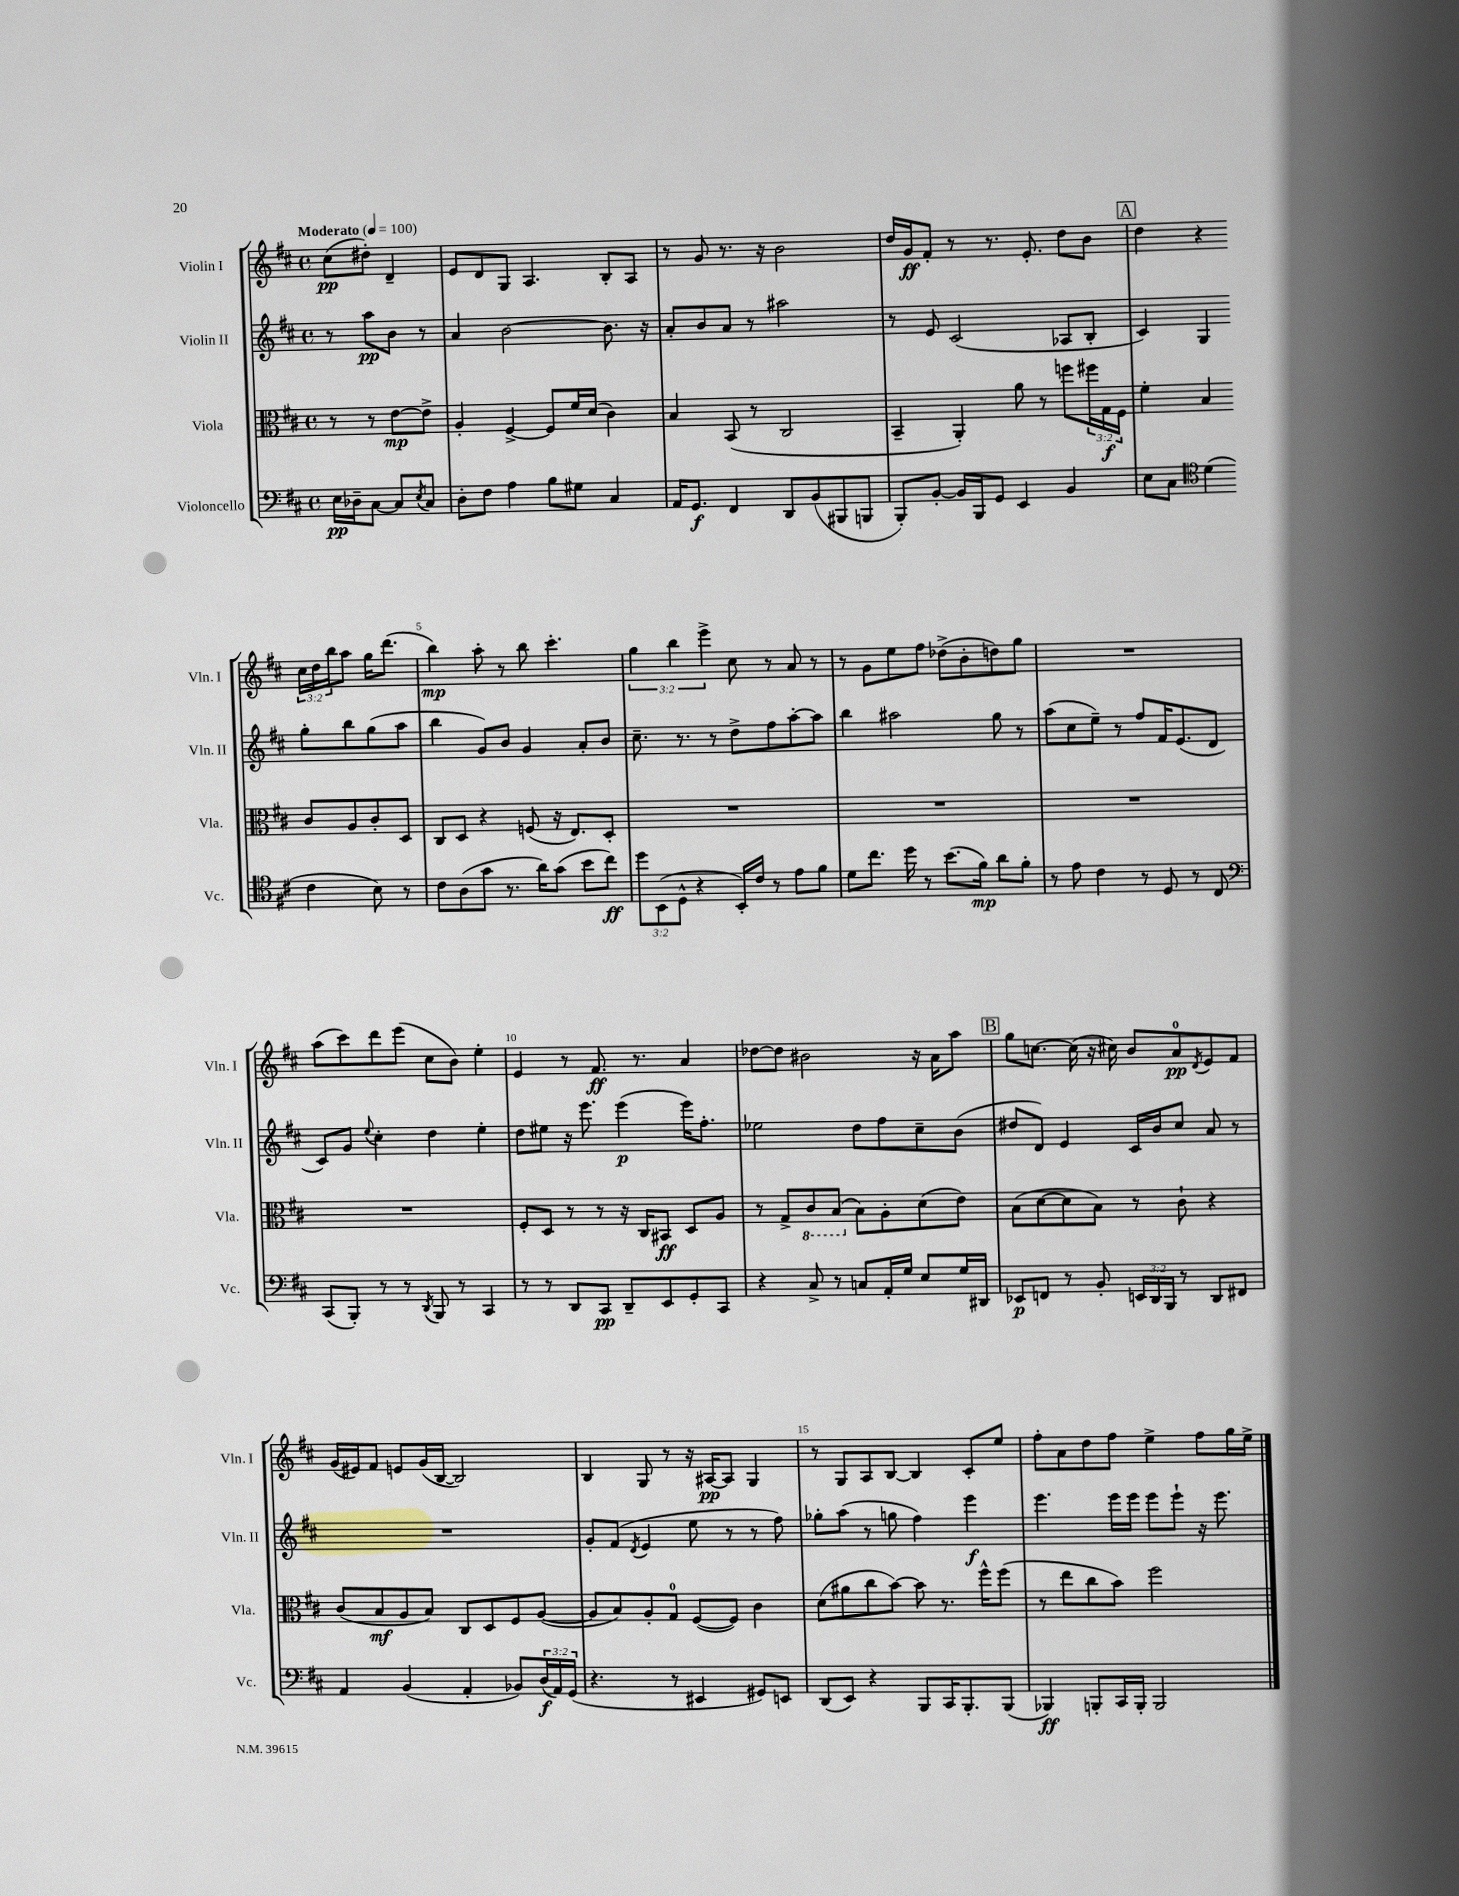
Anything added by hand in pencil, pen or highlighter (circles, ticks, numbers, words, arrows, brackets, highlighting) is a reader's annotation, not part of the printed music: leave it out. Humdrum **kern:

**kern	**dynam	**kern	**dynam	**kern	**dynam	**kern	**dynam
*part4	*part4	*part3	*part3	*part2	*part2	*part1	*part1
*staff4	*staff4	*staff3	*staff3	*staff2	*staff2	*staff1	*staff1
*I"Violoncello	*	*I"Viola	*	*I"Violin II	*	*I"Violin I	*
*I'Vc.	*	*I'Vla.	*	*I'Vln. II	*	*I'Vln. I	*
*clefF4	*	*clefC3	*	*clefG2	*	*clefG2	*
*k[f#c#]	*	*k[f#c#]	*	*k[f#c#]	*	*k[f#c#]	*
*M4/4	*	*M4/4	*	*M4/4	*	*M4/4	*
*met(c)	*	*met(c)	*	*met(c)	*	*met(c)	*
*MM100	*	*MM100	*	*MM100	*	*MM100	*
=	=	=	=	=	=	=	=
!	!	!	!	!	!	!LO:TX:a:B:t=Moderato	!
16E\LL	pp	8r	.	8r	.	(8cc#\L	pp
16D-X~\J	.	.	.	.	.	.	.
[8C#\J	.	8r	.	8aa\L	pp	8dd#X'\J)	.
8C#/L]	.	[8e\L	mp	8b\J	.	4d~/	.
8qE/	.	.	.	.	.	.	.
8C#/J	.	8e^\J]	.	8r	.	.	.
=1	=1	=1	=1	=1	=1	=1	=1
8D'\L	.	4A'/	.	4a/	.	8e/L	.
8F#\J	.	.	.	.	.	8d/	.
4A\	.	[4F#^/	.	[2b\	.	8G/J	.
.	.	.	.	.	.	4.A/	.
8B\L	.	8F#/L]	.	.	.	.	.
8G#X\J	.	16f#/L	.	.	.	.	.
.	.	(16d/JJ	.	.	.	.	.
4C#/	.	4c#\)	.	8.b\]	.	8B'/L	.
.	.	.	.	.	.	8A/J	.
.	.	.	.	16r	.	.	.
=2	=2	=2	=2	=2	=2	=2	=2
16AA/KL	.	4B/	.	8a'/L	.	8r	.
8.GG/J	f	.	.	.	.	.	.
.	.	.	.	8b/	.	8g/	.
4FF#/	.	(8BB/	.	8a/J	.	8.r	.
.	.	8r	.	8r	.	.	.
.	.	.	.	.	.	16r	.
8DD/L	.	2C#/	.	2aa#X\	.	2b\	.
(8BB/	.	.	.	.	.	.	.
8BBB#X/	.	.	.	.	.	.	.
8BBBn/J	.	.	.	.	.	.	.
=3	=3	=3	=3	=3	=3	=3	=3
8BBB'/L)	.	4BB~/	.	8r	.	16dd/LL	.
.	.	.	.	.	.	16g/J	ff
[8BB'/J	.	.	.	8e/	.	8f#'/J	.
16BB/LL]	.	4AA'/)	.	(2c#/	.	8r	.
16BBB/J	.	.	.	.	.	.	.
8GG/J	.	.	.	.	.	8.r	.
4EE/	.	8a\	.	.	.	.	.
.	.	.	.	.	.	8.e'/	.
.	.	8r	.	.	.	.	.
4BB/	.	8ffn\L	.	8A-X/L	.	8dd\L	.
.	.	24ff#X\L	.	8B'/J	.	8b\J	.
.	.	24G\	f	.	.	.	.
.	.	24F#\JJ	.	.	.	.	.
!!LO:REH:place=s1:t=A
=4	=4	=4	=4	=4	=4	=4	=4
8E\L	.	4f#'\	.	4c#/)	.	4dd\	.
8C#\J	.	.	.	.	.	.	.
*clefC4	*	*	*	*	*	*	*
(4d\	.	4B/	.	4G/	.	4r	.
4c#\	.	8c#/L	.	8gg'\L	.	24cc#\LL	.
.	.	.	.	.	.	24dd\	.
.	.	.	.	.	.	24bb\J	.
.	.	8A/	.	8bb\	.	8aa\J	.
8B\)	.	8c#'/	.	(8gg\	.	16gg\KL	.
.	.	.	.	.	.	(8.ddd\J	.
8r	.	8D/J	.	8aa\J	.	.	.
!!LO:LB:g=z
=5	=5	=5	=5	=5	=5	=5	=5
8c#\L	.	8C#/L	.	4bb\	.	4bb\)	mp
(8A\	.	8D/J	.	.	.	.	.
8g\J	.	4r	.	8g/L)	.	8aa'\	.
8.r	.	.	.	8b/J	.	8r	.
.	.	(8Fn/	.	4g/	.	8bb\	.
16a\KL)	.	.	.	.	.	.	.
(8g\J	.	16r	.	.	.	4.ccc#'\	.
.	.	8.E/L)	.	.	.	.	.
8b\L	.	.	.	8a'/L	.	.	.
8cc#\J)	ff	8D'/J	.	8b/J	.	.	.
=6	=6	=6	=6	=6	=6	=6	=6
12dd\L	.	1r	.	8.cc#~\	.	6gg\	.
(12BB\	.	.	.	.	.	.	.
12D^^\J	.	.	.	.	.	6bb\	.
.	.	.	.	8.r	.	.	.
4r	.	.	.	.	.	.	.
.	.	.	.	.	.	6eee^\	.
.	.	.	.	8r	.	.	.
16BB'/LL)	.	.	.	8dd^\L	.	8cc#\	.
16c#/JJ	.	.	.	.	.	.	.
8r	.	.	.	8ff#\	.	8r	.
8e\L	.	.	.	[8aa'\	.	8a/	.
8f#\J	.	.	.	8aa\J]	.	8r	.
=7	=7	=7	=7	=7	=7	=7	=7
8d\L	.	1r	.	4bb\	.	8r	.
8.cc#\J	.	.	.	.	.	8g\L	.
.	.	.	.	2aa#X\	.	8ee\	.
16dd\	.	.	.	.	.	.	.
8r	.	.	.	.	.	8ff#\J	.
(8.b\L	.	.	.	.	.	(8dd-X^\L	.
.	.	.	.	.	.	8b'\	.
16f#\Jk)	mp	.	.	.	.	.	.
8a\L	.	.	.	8gg\	.	8ddn\)	.
8f#'\J	.	.	.	8r	.	8gg\J	.
=8	=8	=8	=8	=8	=8	=8	=8
8r	.	1r	.	(8aa\L	.	1r	.
8e\	.	.	.	8cc#\	.	.	.
4c#\	.	.	.	8ee~\J)	.	.	.
.	.	.	.	8r	.	.	.
8r	.	.	.	8ff#/L	.	.	.
8D/	.	.	.	16f#/K	.	.	.
.	.	.	.	(8.e/	.	.	.
8r	.	.	.	.	.	.	.
8C#/	.	.	.	8d/J	.	.	.
!!LO:LB:g=z
=9	=9	=9	=9	=9	=9	=9	=9
*clefF4	*	*	*	*	*	*	*
(8CC#/L	.	1r	.	8c#/L)	.	(8aa\L	.
8BBB'/J)	.	.	.	8g/J	.	8ccc#\)	.
.	.	.	.	8qqee/	.	.	.
8r	.	.	.	4cc#'\	.	8ddd\	.
8r	.	.	.	.	.	(8eee\J	.
8qDD/	.	.	.	.	.	.	.
8BBB/	.	.	.	4dd\	.	8cc#\L	.
8r	.	.	.	.	.	8b\J)	.
4CC#/	.	.	.	4ee'\	.	4ee'\	.
=10	=10	=10	=10	=10	=10	=10	=10
8r	.	8F#'/L	.	8dd\L	.	4e/	.
8r	.	8D/J	.	8ee#X\J	.	.	.
8DD/L	.	8r	.	16r	.	8r	.
.	.	.	.	8.eee\	.	.	.
8CC#/J	pp	8r	.	.	.	8.f#/	ff
8DD~/L	.	16r	.	(4eee\	p	.	.
.	.	16C#/KL	.	.	.	8.r	.
8EE/	.	8BB#X/J	ff	.	.	.	.
8GG'/	.	8D/L	.	16eee\KL)	.	4a/	.
.	.	.	.	8.ff#'\J	.	.	.
8CC#/J	.	8A/J	.	.	.	.	.
=11	=11	=11	=11	=11	=11	=11	=11
4r	.	8r	.	2ee-X\	.	[8dd-X\L	.
.	.	8G^/L	.	.	.	8dd-\J]	.
*	*	*8ba	*	*	*	*	*
8C#^/	.	8C#/	.	.	.	2b#X\	.
8r	.	(8BB/J	.	.	.	.	.
*	*	*X8ba	*	*	*	*	*
8Cn/L	.	8B\L)	.	8dd\L	.	.	.
16AA'/L	.	8A'\	.	8ff#\	.	.	.
16G/JJ	.	.	.	.	.	.	.
8E/L	.	(8d\	.	8cc#~\	.	16r	.
.	.	.	.	.	.	16a\KL	.
16G/L	.	8e\J)	.	(8b\J	.	8aa\J	.
16DD#X/JJ	.	.	.	.	.	.	.
!!LO:REH:place=s1:t=B
=12	=12	=12	=12	=12	=12	=12	=12
8EE-X/L	p	(8B\L	.	8dd#X/L	.	8gg\L	.
8FFn/J	.	[8d\	.	8d/J)	.	[8.ccn\J	.
8r	.	8d\]	.	4e/	.	.	.
.	.	.	.	.	.	(16cc\]	.
8BB'/	.	8B\J)	.	.	.	16r	.
.	.	.	.	.	.	16cc#X\)	.
24EEn/LL	.	8r	.	16c#/LL	.	8b/L	.
24DD/	.	.	.	.	.	.	.
.	.	.	.	16b/J	.	.	.
24BBB/JJ	.	.	.	.	.	.	.
8r	.	8c#`\	.	8cc#/J	.	8a/	pp
.	.	.	.	.	.	8qd/	.
8DD/L	.	4r	.	8a/	.	8e/	.
8FF#X/J	.	.	.	8r	.	8f#/J	.
!!LO:LB:g=z
=13	=13	=13	=13	=13	=13	=13	=13
4AA/	.	(8c#/L	.	1r	.	(16g/LL	.
.	.	.	.	.	.	16e#X/J)	.
.	.	8B/	mf	.	.	8f#/J	.
(4BB/	.	8A/	.	.	.	8en/L	.
.	.	8B/J)	.	.	.	(16g/L	.
.	.	.	.	.	.	[16B/JJ	.
4AA'/	.	8C#/L	.	.	.	2B/])	.
.	.	8D/	.	.	.	.	.
8BB-X/L)	.	8F#/	.	.	.	.	.
(24D/L	f	([8A/J	.	.	.	.	.
24AA/)	.	.	.	.	.	.	.
(24GG/JJ	.	.	.	.	.	.	.
=14	=14	=14	=14	=14	=14	=14	=14
4.r	.	8A/L]	.	8g'/L	.	4B/	.
.	.	8B/)	.	(8f#/J	.	.	.
.	.	.	.	8qd/	.	.	.
.	.	8A'/	.	4e/	.	8G/	.
8r	.	8G/J	.	.	.	8r	.
4EE#X/	.	([8F#/L	.	8ee\	.	16r	.
.	.	.	.	.	.	[16A#X/KL	pp
.	.	8F#/J])	.	8r	.	8A#/J]	.
8GG#X/L)	.	4c#\	.	8r	.	4G/	.
8EEn/J	.	.	.	8ff#\)	.	.	.
=15	=15	=15	=15	=15	=15	=15	=15
(8DD/L	.	(8d\L	.	8gg-X'\L	.	8r	.
8EE/J)	.	8a#X\	.	(8aa\J	.	8G/L	.
4r	.	8cc#\	.	8r	.	8A/	.
.	.	[8b\J)	.	8ggn\	.	[8B/J	.
8BBB/L	.	8b\]	.	4ff#\)	.	4B/]	.
16CC#/K	.	8.r	.	.	.	.	.
8.BBB'/	.	.	.	.	.	.	.
.	.	.	.	4eee\	f	8c#'/L	.
.	.	16ff#^^\KL	.	.	.	.	.
(8BBB/J	.	(8ff#\J	.	.	.	8ee/J	.
=16	=16	=16	=16	=16	=16	=16	=16
4BBB-X/)	ff	8r	.	4.eee\	.	8ff#'\L	.
.	.	8ee\L	.	.	.	8a\	.
8BBBn'/L	.	8cc#\	.	.	.	8dd\	.
16CC#/L	.	8b\J)	.	16eee\LL	.	8ff#\J	.
16BBB'/JJ	.	.	.	16eee\JJ	.	.	.
2BBB/	.	2ff#\	.	8eee\L	.	4ee^\	.
.	.	.	.	8eee`\J	.	.	.
.	.	.	.	16r	.	8ff#\L	.
.	.	.	.	8.eee\	.	.	.
.	.	.	.	.	.	16gg\L	.
.	.	.	.	.	.	16ee^\JJ	.
==	==	==	==	==	==	==	==
*-	*-	*-	*-	*-	*-	*-	*-
